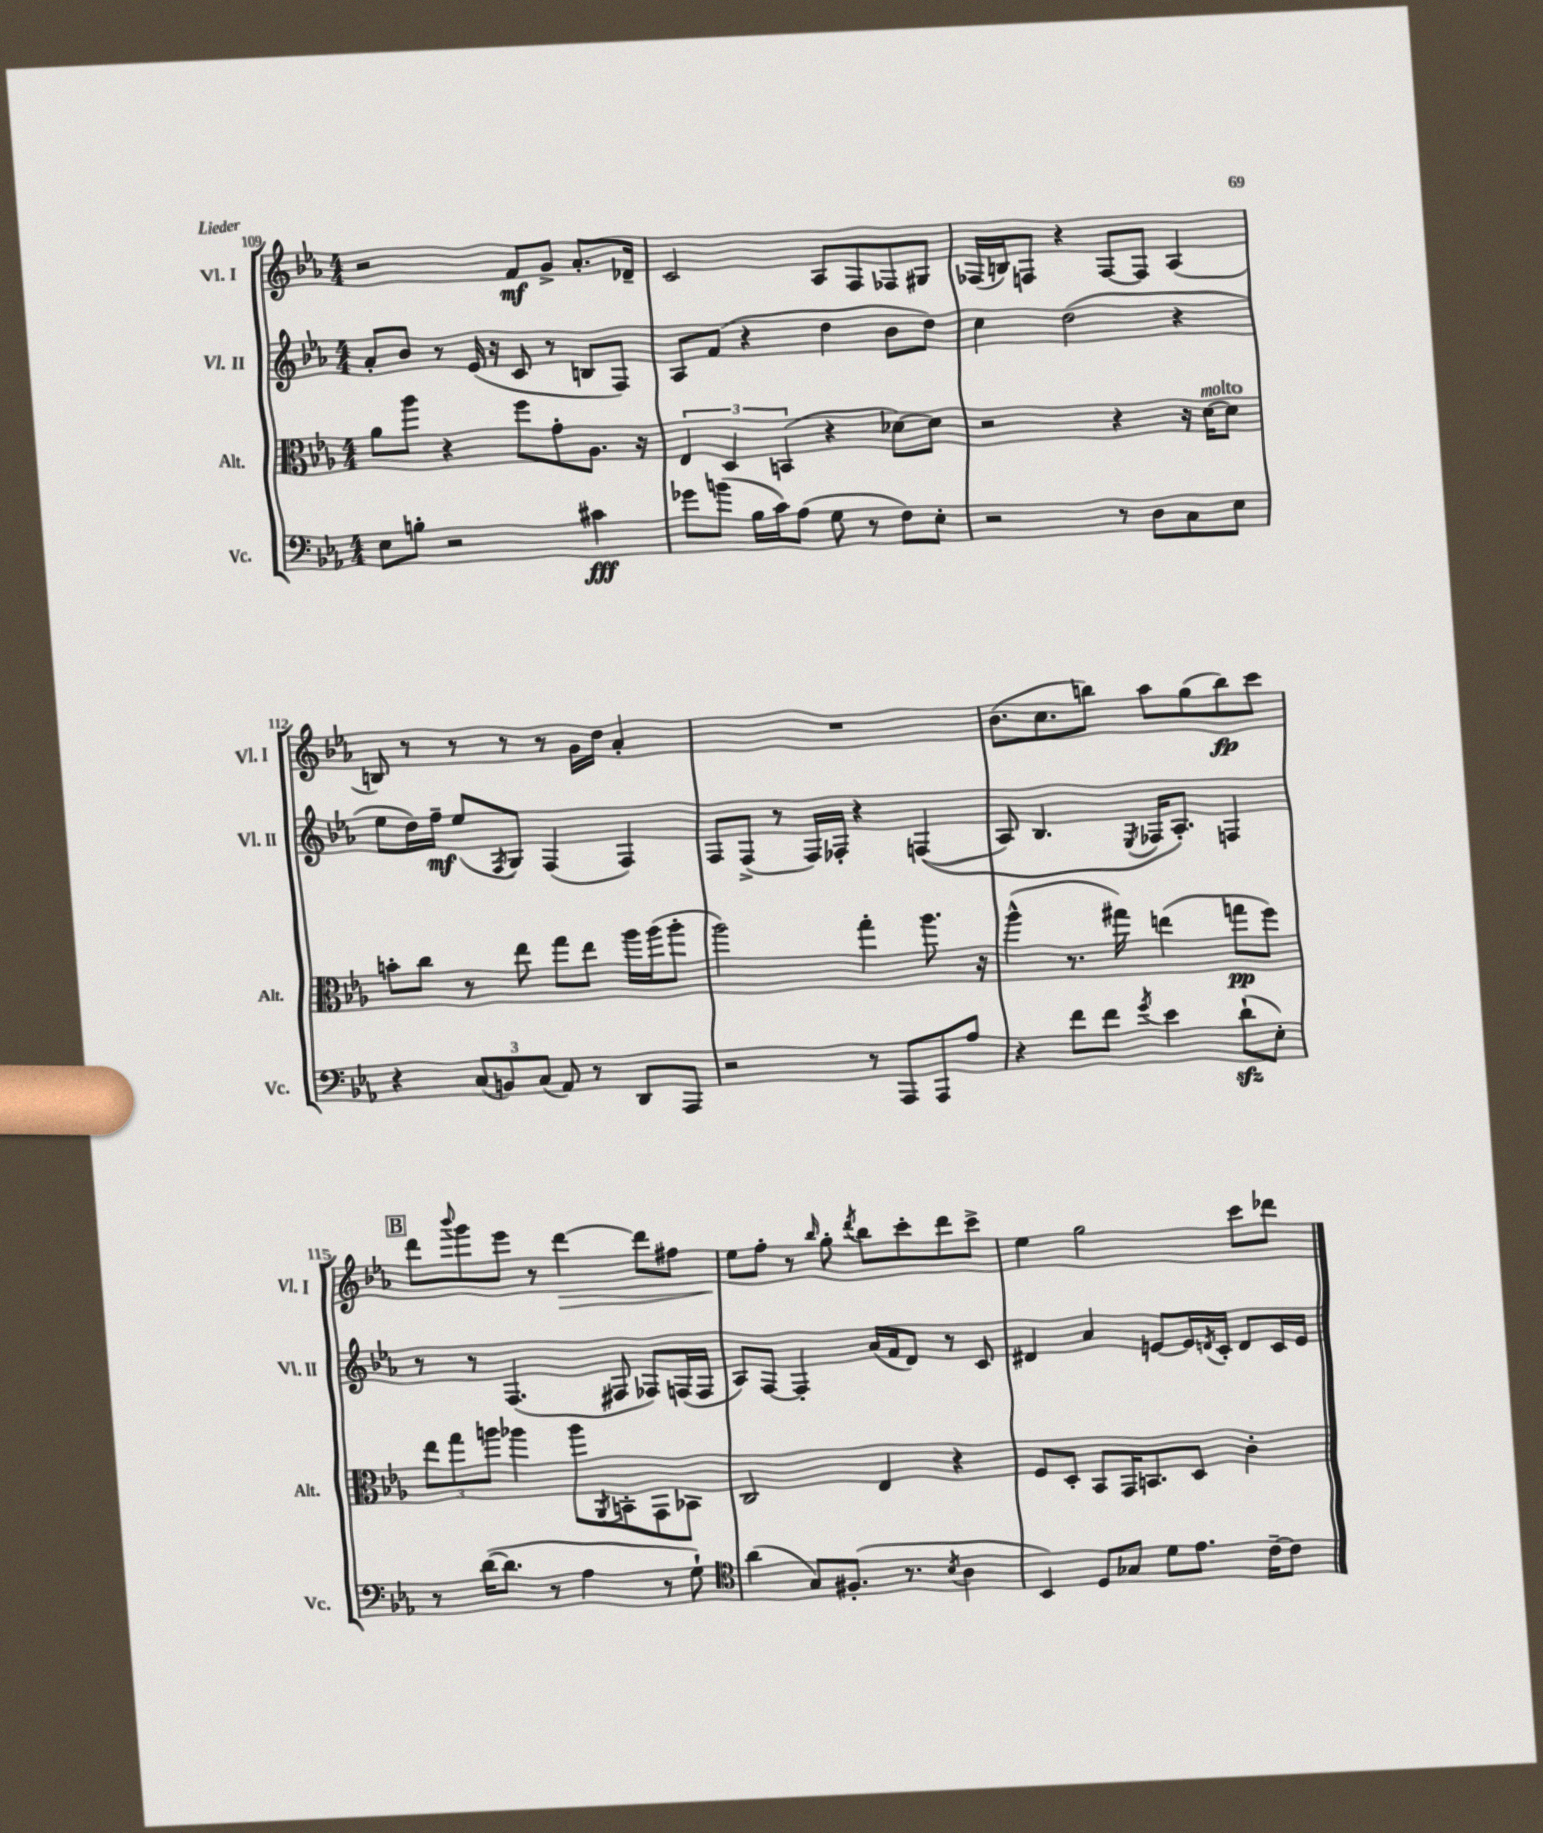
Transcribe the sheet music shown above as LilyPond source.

<<
\new StaffGroup <<
\new Staff = "s0" \with { instrumentName = "Vl. I" shortInstrumentName = "Vl. I" } {
    \clef treble \key ees \major \numericTimeSignature \time 4/4
    r2 f'8\mf g'8-> aes'8.-. des'16-- |
    c'2 aes8 f8 fes8 gis8 |
    fes16( b16) f8 r4 f8~ f8 aes4( |
    b8) r8 r8 r8 r8 g'16 d''16 aes'4-. |
    R1 |
    bes'8.( c''8. b''8) aes''8 g''8( b''8\fp) c'''8 |
    \mark \markup { \box "B" } d'''8 \appoggiatura { bes'''8 } g'''8 ees'''8 r8 d'''4~\> d'''8 fis''8 |
    ees''8\! f''8-. r8 \grace { bes''16 } g''8-. \acciaccatura { d'''8 } bes''8 c'''8-. d'''8 c'''8-> |
    ees''4 g''2 c'''8 des'''8 \bar "|." |
}
\new Staff = "s1" \with { instrumentName = "Vl. II" shortInstrumentName = "Vl. II" } {
    \clef treble \key ees \major \numericTimeSignature \time 4/4
    aes'8-. bes'8 r8 ees'16( r16 c'8 r8 b8 f8) |
    aes8 f'8( r4 d''4 bes'8 d''8) |
    c''4 d''2( r4 |
    ees''8 d''16) f''16--\mf ees''8( \acciaccatura { f8 } g8) f4( f4) |
    f8 f8->( r8 f16) fes16-. r4 f4(\( |
    aes8) bes4. \acciaccatura { ees8 } fes16 aes8.-.\) f4 |
    \mark \markup { \box "B" } r8 r8 f4.( fis8 fes8) f16( f16 |
    aes8) f8~ f4-. aes'16( f'16 d'8) r8 c'8 |
    dis'4 aes'4 e'8~ e'16 \acciaccatura { d'8 } c'16-. d'8 c'16 e'16 \bar "|." |
}
\new Staff = "s2" \with { instrumentName = "Alt." shortInstrumentName = "Alt." } {
    \clef alto \key ees \major \numericTimeSignature \time 4/4
    aes'8 aes''8 r4 f''8 g'8-. aes8. r16 |
    \tuplet 3/2 { ees4 d4 b,4( } r4 des'8~) des'8 |
    r2 r4 r16 d'16~^\markup { \italic "molto" } d'8 |
    b'8-. c''8 r8 ees''8 g''8 ees''8 aes''16 aes''16( aes''8-. |
    aes''2) g''4-. aes''8. r16 |
    aes''4-^( r8. gis''16) e''4( g''8\pp f''8) |
    \mark \markup { \box "B" } \tuplet 3/2 { ees''8 g''8 a''8 } aes''4 aes''8 \acciaccatura { aes,8 } b,8-. g,8 bes,8 |
    c2 ees4 r4 |
    f8 d8-. bes,8 g,16 b,8. d8 c'4-. \bar "|." |
}
\new Staff = "s3" \with { instrumentName = "Vc." shortInstrumentName = "Vc." } {
    \clef bass \key ees \major \numericTimeSignature \time 4/4
    ees8 b8-. r2 cis'4\fff |
    ges'8 b'8( bes16 c'16) aes8( g8 r8 f8) ees8-. |
    r2 r8 d8 c8 ees8 |
    r4 \tuplet 3/2 { c8( b,8) c8( } aes,8) r8 d,8 aes,,8 |
    r2 r8 aes,,8 aes,,8 aes8 |
    r4 f'8 f'8 \acciaccatura { g'8 } ees'4 d'8-!\sfz( ees8-.) |
    \mark \markup { \box "B" } r8 d'16~( d'8. r8 aes4 r8 g8-!) |
    \clef tenor aes'4( g8) fis8.-.( r8. \acciaccatura { bes8 } aes4 |
    bes,4) d8 ges8 d'8 ees'8. c'16~-- c'8 \bar "|." |
}
>>
>>
\layout { \context { \Score currentBarNumber = #109 } }
